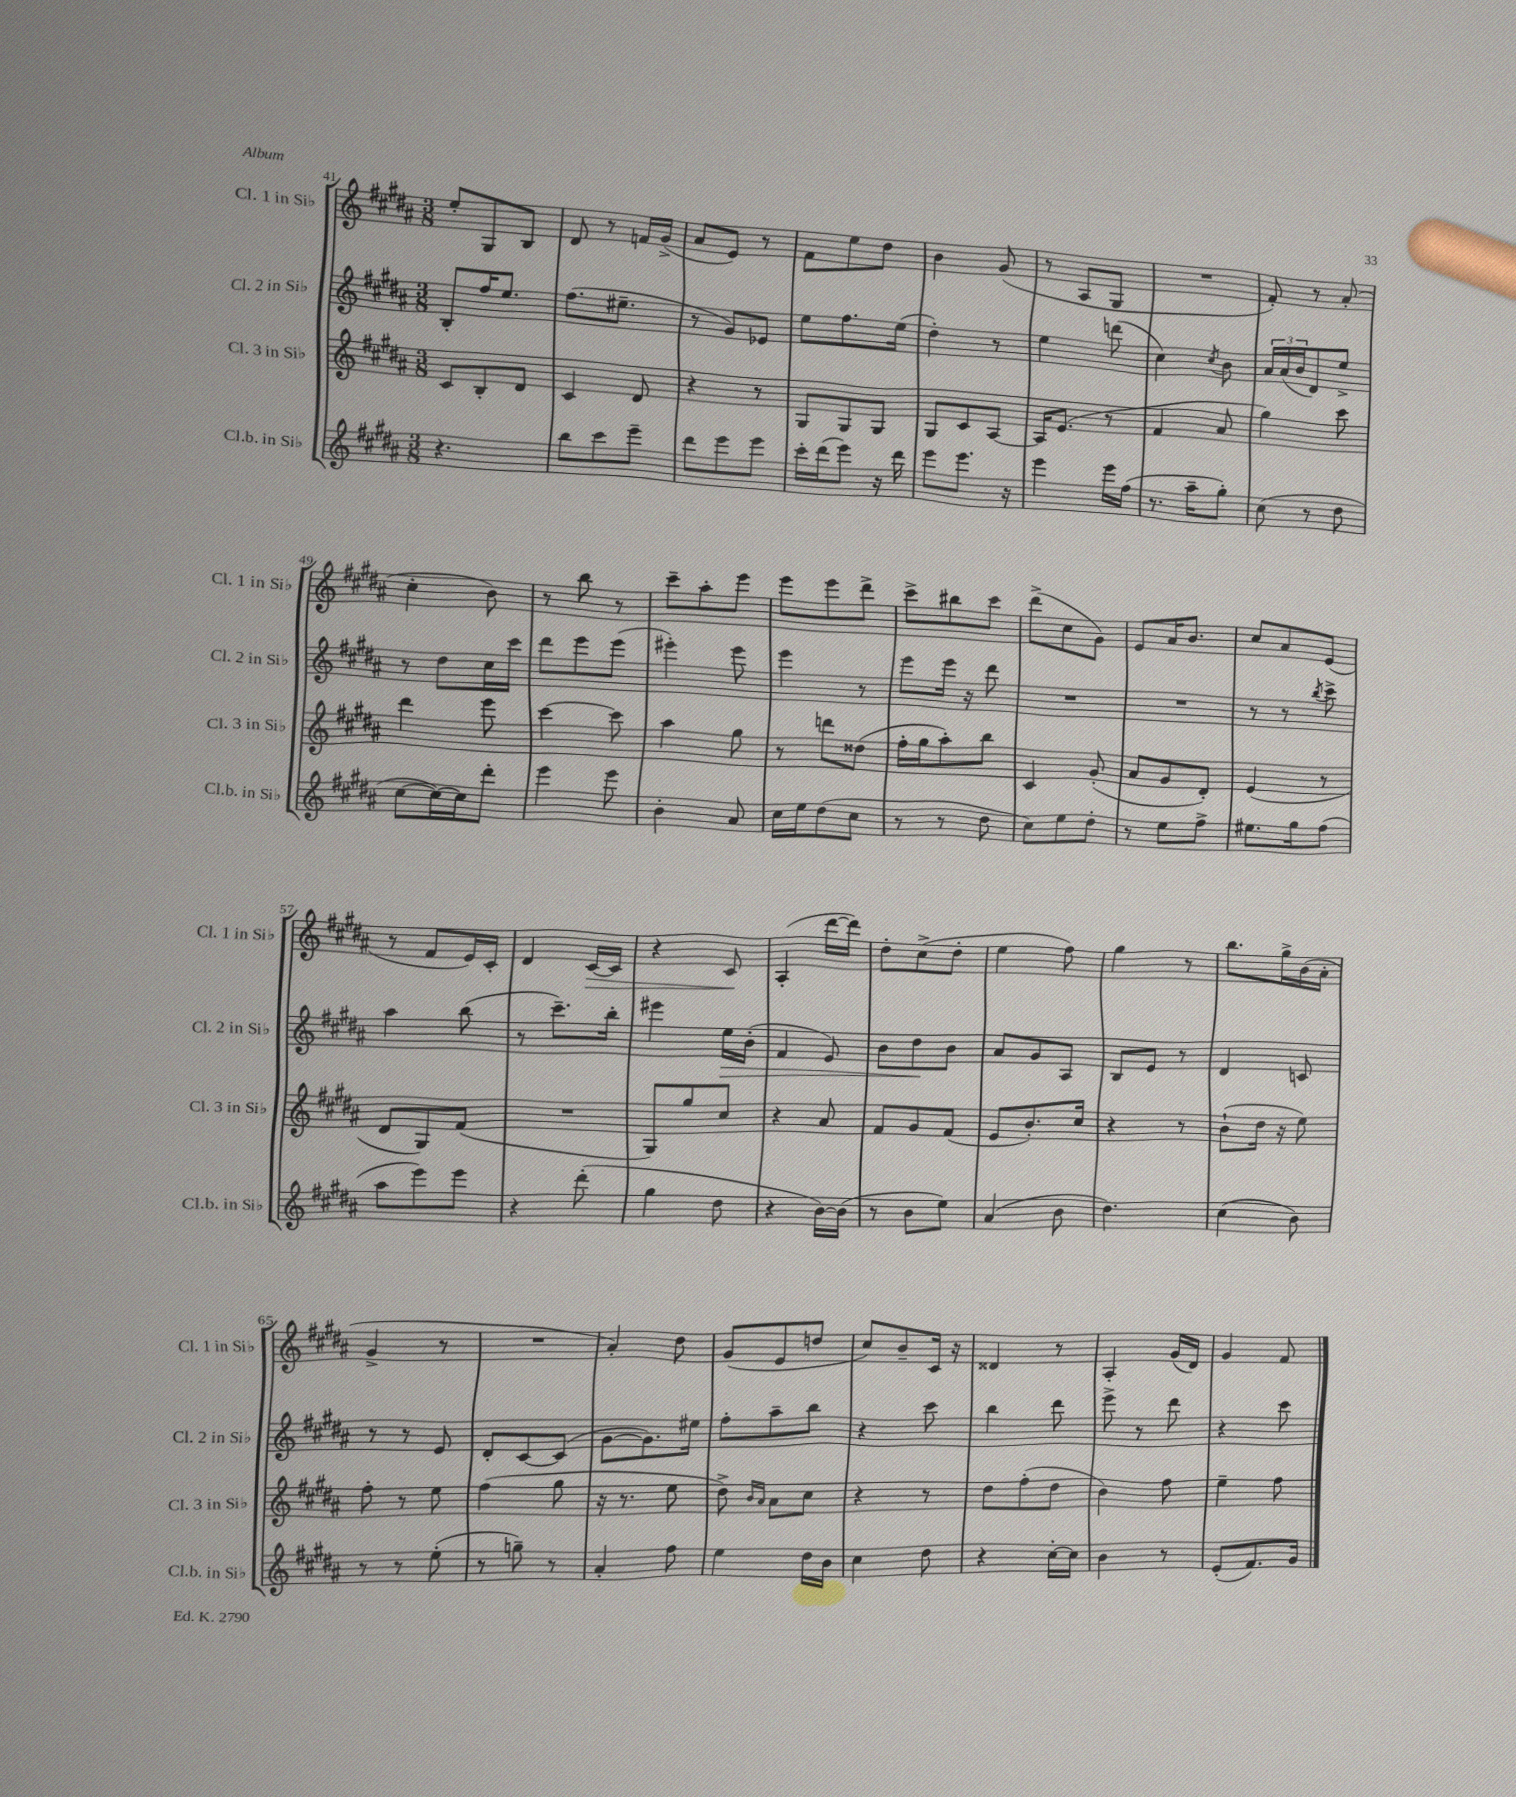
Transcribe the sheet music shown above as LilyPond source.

<<
\new StaffGroup <<
\new Staff = "s0" \with { instrumentName = "Cl. 1 in Sib" shortInstrumentName = "Cl. 1 in Sib" } {
    \clef treble \key b \major \numericTimeSignature \time 3/8
    e''8-. gis8 b8 |
    dis'8 r8 f'16 gis'16->( |
    ais'8 e'8) r8 |
    fis'8 e''8 dis''8 |
    b'4 gis'8( |
    r8 ais8 gis8 |
    R4. |
    fis'8-.) r8 ais'8-.( |
    cis''4-. b'8) |
    r8 b''8 r8 |
    cis'''8-- ais''8-. e'''8 |
    e'''8 e'''8 dis'''8-> |
    cis'''8-> bis''8 cis'''8 |
    dis'''8->( cis''8 gis'8) |
    e'8 ais'16 b'8. |
    cis''8 ais'8 e'8( |
    r8 fis'8 e'16) cis'16-. |
    dis'4 cis'16~\> cis'16 |
    r4 cis'8\! |
    ais4-.( dis'''16~ dis'''16) |
    dis''8-. cis''8->( dis''8-. |
    e''4 fis''8) |
    gis''4 r8 |
    b''8. gis''16-> b'16( ais'16-. |
    gis'4-> r8 |
    R4. |
    ais'4-.) dis''8 |
    gis'8( e'8 d''8 |
    cis''8) b'8-- cis'16 r16 |
    disis'4 r8 |
    ais4-. gis'16( dis'16) |
    gis'4 fis'8 \bar "|." |
}
\new Staff = "s1" \with { instrumentName = "Cl. 2 in Sib" shortInstrumentName = "Cl. 2 in Sib" } {
    \clef treble \key b \major \numericTimeSignature \time 3/8
    b8-. fis''16 e''8. |
    fis''8.( eis''8.-- |
    r8 gis'8) ees'8 |
    e''8 fis''8. e''16( |
    dis''4-.) r8 |
    e''4 d'''8( |
    cis''4) \acciaccatura { cis''8 } b'8 |
    \tuplet 3/2 { ais'16 ais'16( b'16 } dis'8) e''8-> |
    r8 dis''8 cis''16 cis'''16 |
    dis'''8 e'''8 e'''8( |
    eis'''4-.) eis'''8 |
    e'''4 r8 |
    e'''8 e'''16 r16 dis'''8 |
    R4. |
    R4. |
    r8 r8 \acciaccatura { b''8 } cis'''8-> |
    ais''4 b''8( |
    r8 cis'''8.--) b''16-. |
    eis'''4 e''16\> b'16-.( |
    fis'4 e'8) |
    b'8 dis''8\! b'8 |
    ais'8 gis'8 ais8 |
    b8 e'8 r8 |
    dis'4 c'8 |
    r8 r8 e'8 |
    dis'8-. cis'8~ cis'8( |
    gis'8~ gis'8.) eis''16 |
    fis''8-. ais''8-- b''8 |
    r4 cis'''8 |
    b''4 dis'''8 |
    e'''8-> r8 dis'''8 |
    r4 cis'''8 \bar "|." |
}
\new Staff = "s2" \with { instrumentName = "Cl. 3 in Sib" shortInstrumentName = "Cl. 3 in Sib" } {
    \clef treble \key b \major \numericTimeSignature \time 3/8
    cis'8 b8-. dis'8 |
    cis'4 dis'8 |
    r4 r8 |
    gis8 gis8 gis8 |
    gis8 cis'8 ais8~ |
    ais16 e'8.( r8 |
    fis'4 ais'8 |
    gis''4) cis'''8 |
    dis'''4 e'''8 |
    cis'''4~ cis'''8 |
    ais''4 gis''8 |
    r8 d'''8 disis''8( |
    fis''16-. gis''16 ais''8-.) b''8 |
    cis'4 gis'8-.( |
    ais'8 gis'8 dis'8-.) |
    e'4( r8 |
    dis'8 gis8) fis'8( |
    R4. |
    gis8) gis''8 cis''8 |
    r4 ais'8 |
    fis'8 gis'8 fis'8( |
    e'8 b'8.-.) cis''16 |
    r4 r8 |
    b'8-!( dis''16 r16 e''8) |
    fis''8-. r8 e''8 |
    fis''4( gis''8 |
    r16 r8. e''8 |
    dis''8->) \grace { b'16 ais'16 } ais'8 cis''8 |
    r4 r8 |
    dis''8 fis''8-.( dis''8 |
    b'4) fis''8 |
    e''4-- fis''8 \bar "|." |
}
\new Staff = "s3" \with { instrumentName = "Cl.b. in Sib" shortInstrumentName = "Cl.b. in Sib" } {
    \clef treble \key b \major \numericTimeSignature \time 3/8
    r4. |
    b''8 cis'''8 e'''8-- |
    dis'''8 e'''8 e'''8 |
    cis'''16-. dis'''16( e'''8) r16 dis'''16 |
    e'''8 e'''8. r16 |
    e'''4 e'''16 fis''16( |
    r8. ais''16-- gis''8-.) |
    cis''8( r8 dis''8 |
    cis''8~ cis''16~) cis''16 dis'''8-. |
    e'''4 e'''8 |
    b'4-. ais'8 |
    cis''16 e''16 dis''8( cis''8 |
    r8 r8 dis''8 |
    cis''8) e''8 dis''8-. |
    r8 e''8 fis''8-> |
    eis''8. gis''16 fis''8( |
    ais''8 e'''8) e'''8 |
    r4 dis'''8-.( |
    gis''4 dis''8 |
    r4 b'16~) b'16( |
    r8 b'8 e''8) |
    ais'4( b'8 |
    dis''4.) |
    cis''4( b'8) |
    r8 r8 e''8-.( |
    r8 g''8--) r8 |
    ais'4-. fis''8 |
    e''4 dis''16 b'16 |
    cis''4 dis''8 |
    r4 cis''16~-. cis''16 |
    b'4 r8 |
    e'8-.( fis'8.) gis'16 \bar "|." |
}
>>
>>
\layout { \context { \Score currentBarNumber = #41 } }
